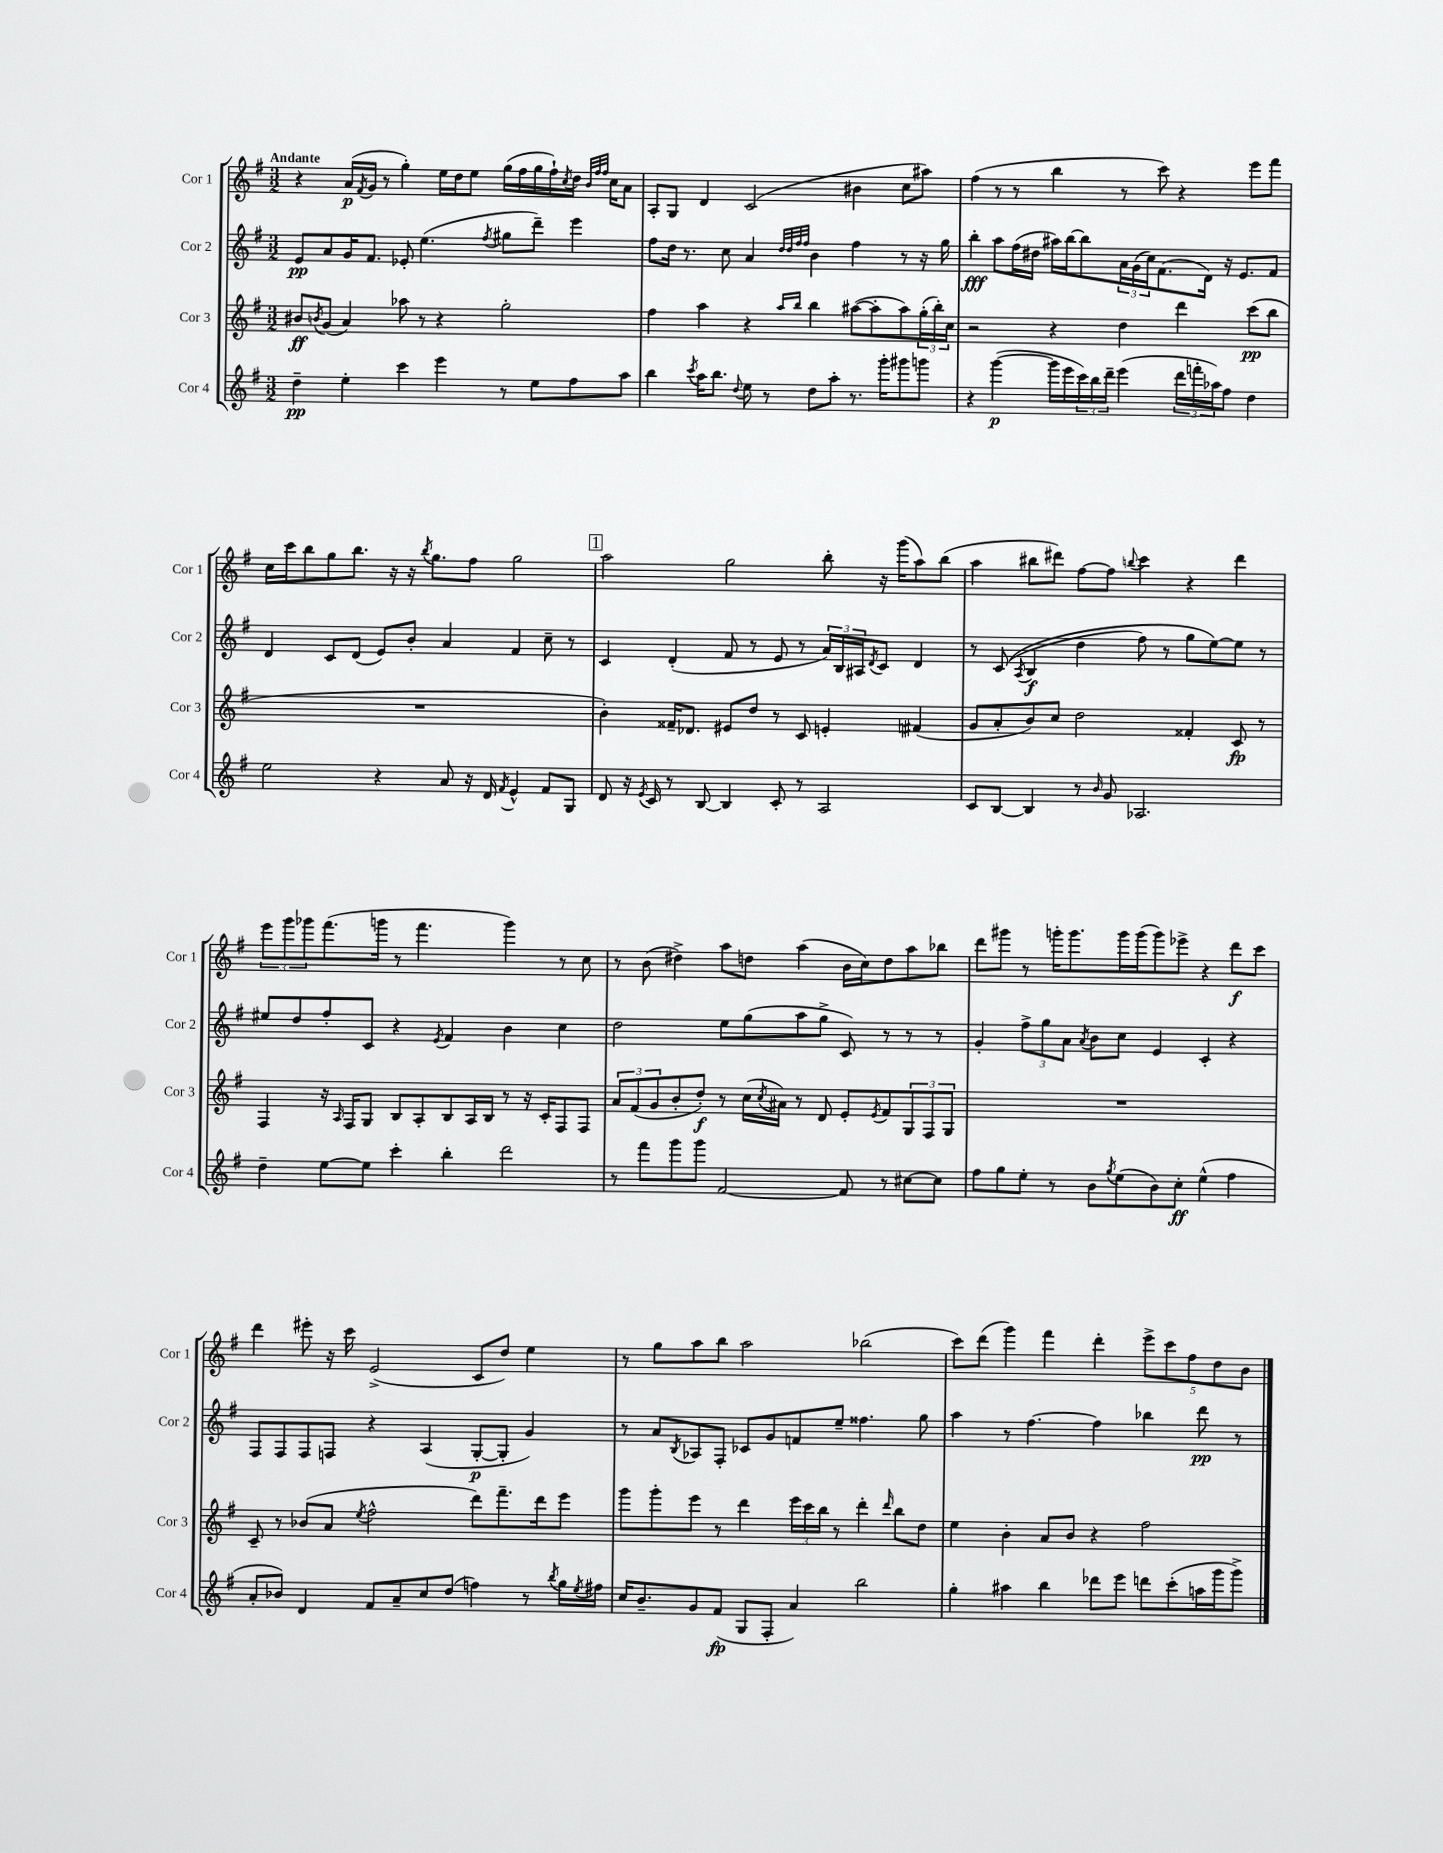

**kern	**dynam	**kern	**dynam	**kern	**dynam	**kern	**dynam
*part4	*part4	*part3	*part3	*part2	*part2	*part1	*part1
*staff4	*staff4	*staff3	*staff3	*staff2	*staff2	*staff1	*staff1
*I"Cor 4	*	*I"Cor 3	*	*I"Cor 2	*	*I"Cor 1	*
*I'Cor 4	*	*I'Cor 3	*	*I'Cor 2	*	*I'Cor 1	*
*clefG2	*	*clefG2	*	*clefG2	*	*clefG2	*
*k[f#]	*	*k[f#]	*	*k[f#]	*	*k[f#]	*
*M3/2	*	*M3/2	*	*M3/2	*	*M3/2	*
=1	=1	=1	=1	=1	=1	=1	=1
!	!	!	!	!	!	!LO:TX:a:B:t=Andante	!
4dd~\	pp	8b#X/L	ff	8e/L	pp	4r	.
.	.	8qbn/	.	.	.	.	.
.	.	(8g/J	.	8a/	.	.	.
4ee'\	.	4a/)	.	16g/K	.	(16a/LL	p
.	.	.	.	.	.	8qf#/	.
.	.	.	.	8.f#/J	.	16g/JJ	.
.	.	.	.	.	.	8r	.
4ccc\	.	8aa-X\	.	8e-X'/	.	4gg'\)	.
.	.	8r	.	(4.ee\	.	.	.
4eee\	.	4r	.	.	.	16ee\LL	.
.	.	.	.	.	.	16dd\J	.
.	.	.	.	.	.	8ee\J	.
.	.	.	.	8qff#/	.	.	.
8r	.	2gg'\	.	8gg#X\L	.	(16gg\LL	.
.	.	.	.	.	.	16ff#\	.
8ee\L	.	.	.	8ddd~\J)	.	16gg\	.
.	.	.	.	.	.	16ff#`\)	.
.	.	.	.	.	.	8qcc/	.
8ff#\	.	.	.	4eee\	.	16dd\JJ	.
.	.	.	.	.	.	32qqb/LLL	.
.	.	.	.	.	.	32qqff#/	.
.	.	.	.	.	.	32qqff#/JJJ	.
.	.	.	.	.	.	16cc\KL	.
8aa\J	.	.	.	.	.	8a\J	.
=2	=2	=2	=2	=2	=2	=2	=2
4bb\	.	4ff#\	.	8ff#\L	.	8A'/L	.
.	.	.	.	16dd\Jk	.	8G/J	.
.	.	.	.	8.r	.	.	.
8qccc/	.	.	.	.	.	.	.
16aa\KL	.	4aa\	.	.	.	4d/	.
8.bb\J	.	.	.	.	.	.	.
.	.	.	.	8cc\	.	.	.
8qqdd/	.	.	.	.	.	.	.
8ee\	.	4r	.	4a/	.	(2c/	.
8r	.	.	.	.	.	.	.
.	.	.	.	32qqdd/LLL	.	.	.
.	.	.	.	32qqdd/	.	.	.
.	.	16qqaa/LL	.	32qqff#/	.	.	.
.	.	16qqbb/JJ	.	32qqff#/JJJ	.	.	.
8dd\L	.	4bb\	.	4b\	.	.	.
8aa'\J	.	.	.	.	.	.	.
8.r	.	([8aa#X\L	.	4ff#\	.	4b#X\	.
.	.	8aa#'\]	.	.	.	.	.
16ggg'\KL	.	.	.	.	.	.	.
8ggg#X\	.	8aa#\)	.	8r	.	8cc\L	.
8gggn\J	.	(24gg'\L	.	16r	.	8aa#X\J)	.
.	.	24bb'\)	.	.	.	.	.
.	.	.	.	16gg\	.	.	.
.	.	24cc\JJ	.	.	.	.	.
=3	=3	=3	=3	=3	=3	=3	=3
4r	.	2r	.	4bb'\	fff	(4ff#\	.
([4ggg\	p	.	.	8aa\L	.	8r	.
.	.	.	.	(16ff#\L	.	8r	.
.	.	.	.	16dd#X\JJ	.	.	.
16ggg\LL]	.	4r	.	16aa#X\LL)	.	4bb\	.
16eee\	.	.	.	[16bb\J	.	.	.
24ccc\)	.	.	.	8bb\]	.	.	.
24bb\	.	.	.	.	.	.	.
24ddd~\JJ	.	.	.	.	.	.	.
(4eee\	.	4dd\	.	24a\L	.	8r	.
.	.	.	.	(24g\	.	.	.
.	.	.	.	24cc\J)	.	.	.
.	.	.	.	(8.f#\	.	8ccc\)	.
24ddd\LL	.	4ddd\	.	.	.	4r	.
24fffn'\	.	.	.	.	.	.	.
.	.	.	.	16d\Jk)	.	.	.
24aa-X\J)	.	.	.	.	.	.	.
8ff#\J	.	.	.	16r	.	.	.
.	.	.	.	8.e/L	.	.	.
4dd\	.	(8ccc\L	pp	.	.	8eee\L	.
.	.	8bb\J	.	8f#/J	.	8fff#\J	.
!!LO:LB:g=z
=4	=4	=4	=4	=4	=4	=4	=4
2ee\	.	1.r	.	4d/	.	16cc\LL	.
.	.	.	.	.	.	16ccc\J	.
.	.	.	.	.	.	8bb\	.
.	.	.	.	8c/L	.	8gg\	.
.	.	.	.	(8d/J	.	8.bb\J	.
4r	.	.	.	8e/L)	.	.	.
.	.	.	.	.	.	16r	.
.	.	.	.	8b'/J	.	16r	.
.	.	.	.	.	.	8qbb/	.
.	.	.	.	.	.	8.gg\L	.
8a/	.	.	.	4a/	.	.	.
16r	.	.	.	.	.	8ff#\J	.
16d/	.	.	.	.	.	.	.
8qf#/	.	.	.	.	.	.	.
4e^^/	.	.	.	4f#/	.	2gg\	.
8f#/L	.	.	.	8cc~\	.	.	.
8G/J	.	.	.	8r	.	.	.
!!LO:REH:place=s1:t=1
=5	=5	=5	=5	=5	=5	=5	=5
8d/	.	4b'\)	.	4c/	.	2aa\	.
16r	.	.	.	.	.	.	.
8qe/	.	.	.	.	.	.	.
16c/	.	.	.	.	.	.	.
8r	.	16f##X~/KL	.	(4d'/	.	.	.
.	.	8.d-X/J	.	.	.	.	.
[8B/	.	.	.	.	.	.	.
4B/]	.	8e#X/L	.	8f#/	.	2gg\	.
.	.	8dd/J	.	8r	.	.	.
8c'/	.	8r	.	8e/	.	.	.
8r	.	8c/	.	8r	.	.	.
2A/	.	4en'/	.	24a/LL)	.	8bb'\	.
.	.	.	.	24B/	.	.	.
.	.	.	.	24A#X/J	.	.	.
.	.	.	.	8qd/	.	.	.
.	.	.	.	8c/J	.	16r	.
.	.	.	.	.	.	(16ggg\KL	.
.	.	(4f#X/	.	4d/	.	8aa\)	.
.	.	.	.	.	.	(8bb\J	.
=6	=6	=6	=6	=6	=6	=6	=6
8c/L	.	8g/L	.	8r	.	4aa\	.
[8B/J	.	8a'/	.	((8c/	.	.	.
.	.	.	.	8qA/	.	.	.
4B/]	.	8b/)	.	4B/	f	8bb#X\L	.
.	.	8cc/J	.	.	.	8ddd#X\J)	.
8r	.	2dd\	.	4dd\	.	[8ff#\L	.
16qqb/	.	.	.	.	.	.	.
8g/	.	.	.	.	.	8ff#\J]	.
.	.	.	.	.	.	8qqbbn/	.
2.A-X/	.	.	.	8ff#\)	.	4ccc\	.
.	.	.	.	8r	.	.	.
.	.	4f##X'/	.	8gg\L	.	4r	.
.	.	.	.	[8ee\)	.	.	.
.	.	8c/	fp	8ee\J]	.	4ddd#\	.
.	.	8r	.	8r	.	.	.
!!LO:LB:g=z
=7	=7	=7	=7	=7	=7	=7	=7
4dd~\	.	4F#/	.	8ee#X/L	.	12eee\L	.
.	.	.	.	.	.	12ggg\	.
.	.	.	.	8dd/	.	.	.
.	.	.	.	.	.	12ggg-X\	.
[8ee\L	.	16r	.	8ff#'/	.	(8.fff#\	.
.	.	16qqA/	.	.	.	.	.
.	.	16F#/KL	.	.	.	.	.
8ee\J]	.	8G/J	.	8c/J	.	.	.
.	.	.	.	.	.	16gggn\Jk	.
4ccc'\	.	8B/L	.	4r	.	8r	.
.	.	8A'/	.	.	.	4.fff#\	.
.	.	.	.	8qe/	.	.	.
4bb'\	.	8B/	.	4f#/	.	.	.
.	.	16A/L	.	.	.	.	.
.	.	16B/JJ	.	.	.	.	.
2ddd\	.	8r	.	4b\	.	4ggg\)	.
.	.	16r	.	.	.	.	.
.	.	16c'/KL	.	.	.	.	.
.	.	8F#/	.	4cc\	.	8r	.
.	.	8F#/J	.	.	.	8cc\	.
=8	=8	=8	=8	=8	=8	=8	=8
8r	.	12a/L	.	2dd\	.	8r	.
.	.	(12f#/	.	.	.	.	.
8fff#\L	.	.	.	.	.	(8b\	.
.	.	12g/	.	.	.	.	.
8ggg\	.	8b'/	.	.	.	4dd#X^\)	.
8ggg\J	.	8dd'/J)	f	.	.	.	.
[2f#/	.	8r	.	8ee\L	.	8aa\L	.
.	.	(16cc\LL	.	(8gg\	.	8ddn\J	.
.	.	8qcc/	.	.	.	.	.
.	.	16a#X\JJ)	.	.	.	.	.
.	.	8r	.	8aa\	.	(4aa\	.
.	.	8d/	.	8gg^\J	.	.	.
8f#/]	.	8e'/L	.	8c/)	.	16b\LL	.
.	.	.	.	.	.	16cc\J)	.
.	.	8qe/	.	.	.	.	.
8r	.	8f#/	.	8r	.	8dd\	.
[8cc#X\L	.	12G/	.	8r	.	8aa\	.
.	.	12F#/	.	.	.	.	.
8cc#\J]	.	.	.	8r	.	8bb-X\J	.
.	.	12G/J	.	.	.	.	.
=9	=9	=9	=9	=9	=9	=9	=9
8ff#\L	.	1.r	.	4g'/	.	8ddd\L	.
8gg\	.	.	.	.	.	8ggg#X\J	.
8ee'\J	.	.	.	12ff#^\L	.	8r	.
.	.	.	.	12gg\	.	.	.
8r	.	.	.	.	.	16gggn'\KL	.
.	.	.	.	12a\J	.	.	.
.	.	.	.	.	.	8.ggg\	.
.	.	.	.	8qa/	.	.	.
8b\L	.	.	.	8b\L	.	.	.
8qgg/	.	.	.	.	.	.	.
(8ee\	.	.	.	8cc\J	.	16ggg\L	.
.	.	.	.	.	.	(16ggg\J	.
8b\)	.	.	.	4e/	.	8ggg\)	.
8cc'\J	ff	.	.	.	.	8eee-X^\J	.
(4ee^^\	.	.	.	4c'/	.	4r	.
4ff#\	.	.	.	4r	.	8ddd\L	f
.	.	.	.	.	.	8ccc\J	.
!!LO:LB:g=z
=10	=10	=10	=10	=10	=10	=10	=10
8a'/L	.	8c~/	.	8F#/L	.	4ddd\	.
8b-X/J)	.	8r	.	8F#/	.	.	.
4d/	.	(8b-X/L	.	8F#/	.	8eee#X'\	.
.	.	8a/J	.	8Fn/J	.	16r	.
.	.	.	.	.	.	16ccc\	.
.	.	8qee/	.	.	.	.	.
8f#/L	.	2ff#^^\	.	4r	.	(2e^/	.
8a~/	.	.	.	.	.	.	.
8cc/	.	.	.	(4A/	.	.	.
(8dd/J	.	.	.	.	.	.	.
4ffn\)	.	8ddd\L)	.	[8G'/L	p	8c/L	.
.	.	8.fff#~\	.	8G'/J]	.	8dd/J)	.
8r	.	.	.	4g/)	.	4ee\	.
.	.	16ddd\k	.	.	.	.	.
8qbb/	.	.	.	.	.	.	.
16gg\LL	.	8eee\J	.	.	.	.	.
8qee/	.	.	.	.	.	.	.
16ff#X\JJ	.	.	.	.	.	.	.
=11	=11	=11	=11	=11	=11	=11	=11
16cc/KL	.	8ggg\L	.	8r	.	8r	.
8.b~/	.	.	.	.	.	.	.
.	.	8ggg'\	.	8a/L	.	8gg\L	.
.	.	.	.	8qB/	.	.	.
8g/	.	8eee\J	.	8A-X/	.	8aa\	.
(8f#/J	fp	8r	.	8F#'/J	.	8bb\J	.
8G/L	.	4ddd\	.	8c-X/L	.	2aa\	.
8F#'/J	.	.	.	8g/	.	.	.
4a/)	.	24eee\LL	.	8fn/	.	.	.
.	.	24ccc\	.	.	.	.	.
.	.	24bb\JJ	.	.	.	.	.
.	.	8r	.	8ee~/J	.	.	.
2bb\	.	4ddd'\	.	4.ff##X\	.	(2bb-X\	.
.	.	16qqddd/	.	.	.	.	.
.	.	8bb\L	.	.	.	.	.
.	.	8dd\J	.	8gg\	.	.	.
=12	=12	=12	=12	=12	=12	=12	=12
4gg'\	.	4ee\	.	4aa\	.	8ccc\L)	.
.	.	.	.	.	.	(8ddd\J	.
4aa#X\	.	4b'\	.	8r	.	4ggg\)	.
.	.	.	.	[4.ff#\	.	.	.
4bb\	.	8a/L	.	.	.	4fff#\	.
.	.	8b/J	.	.	.	.	.
8ddd-X\L	.	4r	.	4ff#\]	.	4ddd'\	.
8eee\J	.	.	.	.	.	.	.
8dddn\L	.	2ff#\	.	4bb-X\	.	10eee^\L	.
.	.	.	.	.	.	10ccc\	.
(8ccc'\	.	.	.	.	.	.	.
.	.	.	.	.	.	10ff#\	.
16aan\L	.	.	.	8ddd\	pp	.	.
.	.	.	.	.	.	10dd\	.
16ggg\J	.	.	.	.	.	.	.
8ggg^\J)	.	.	.	8r	.	.	.
.	.	.	.	.	.	10b\J	.
==	==	==	==	==	==	==	==
*-	*-	*-	*-	*-	*-	*-	*-
